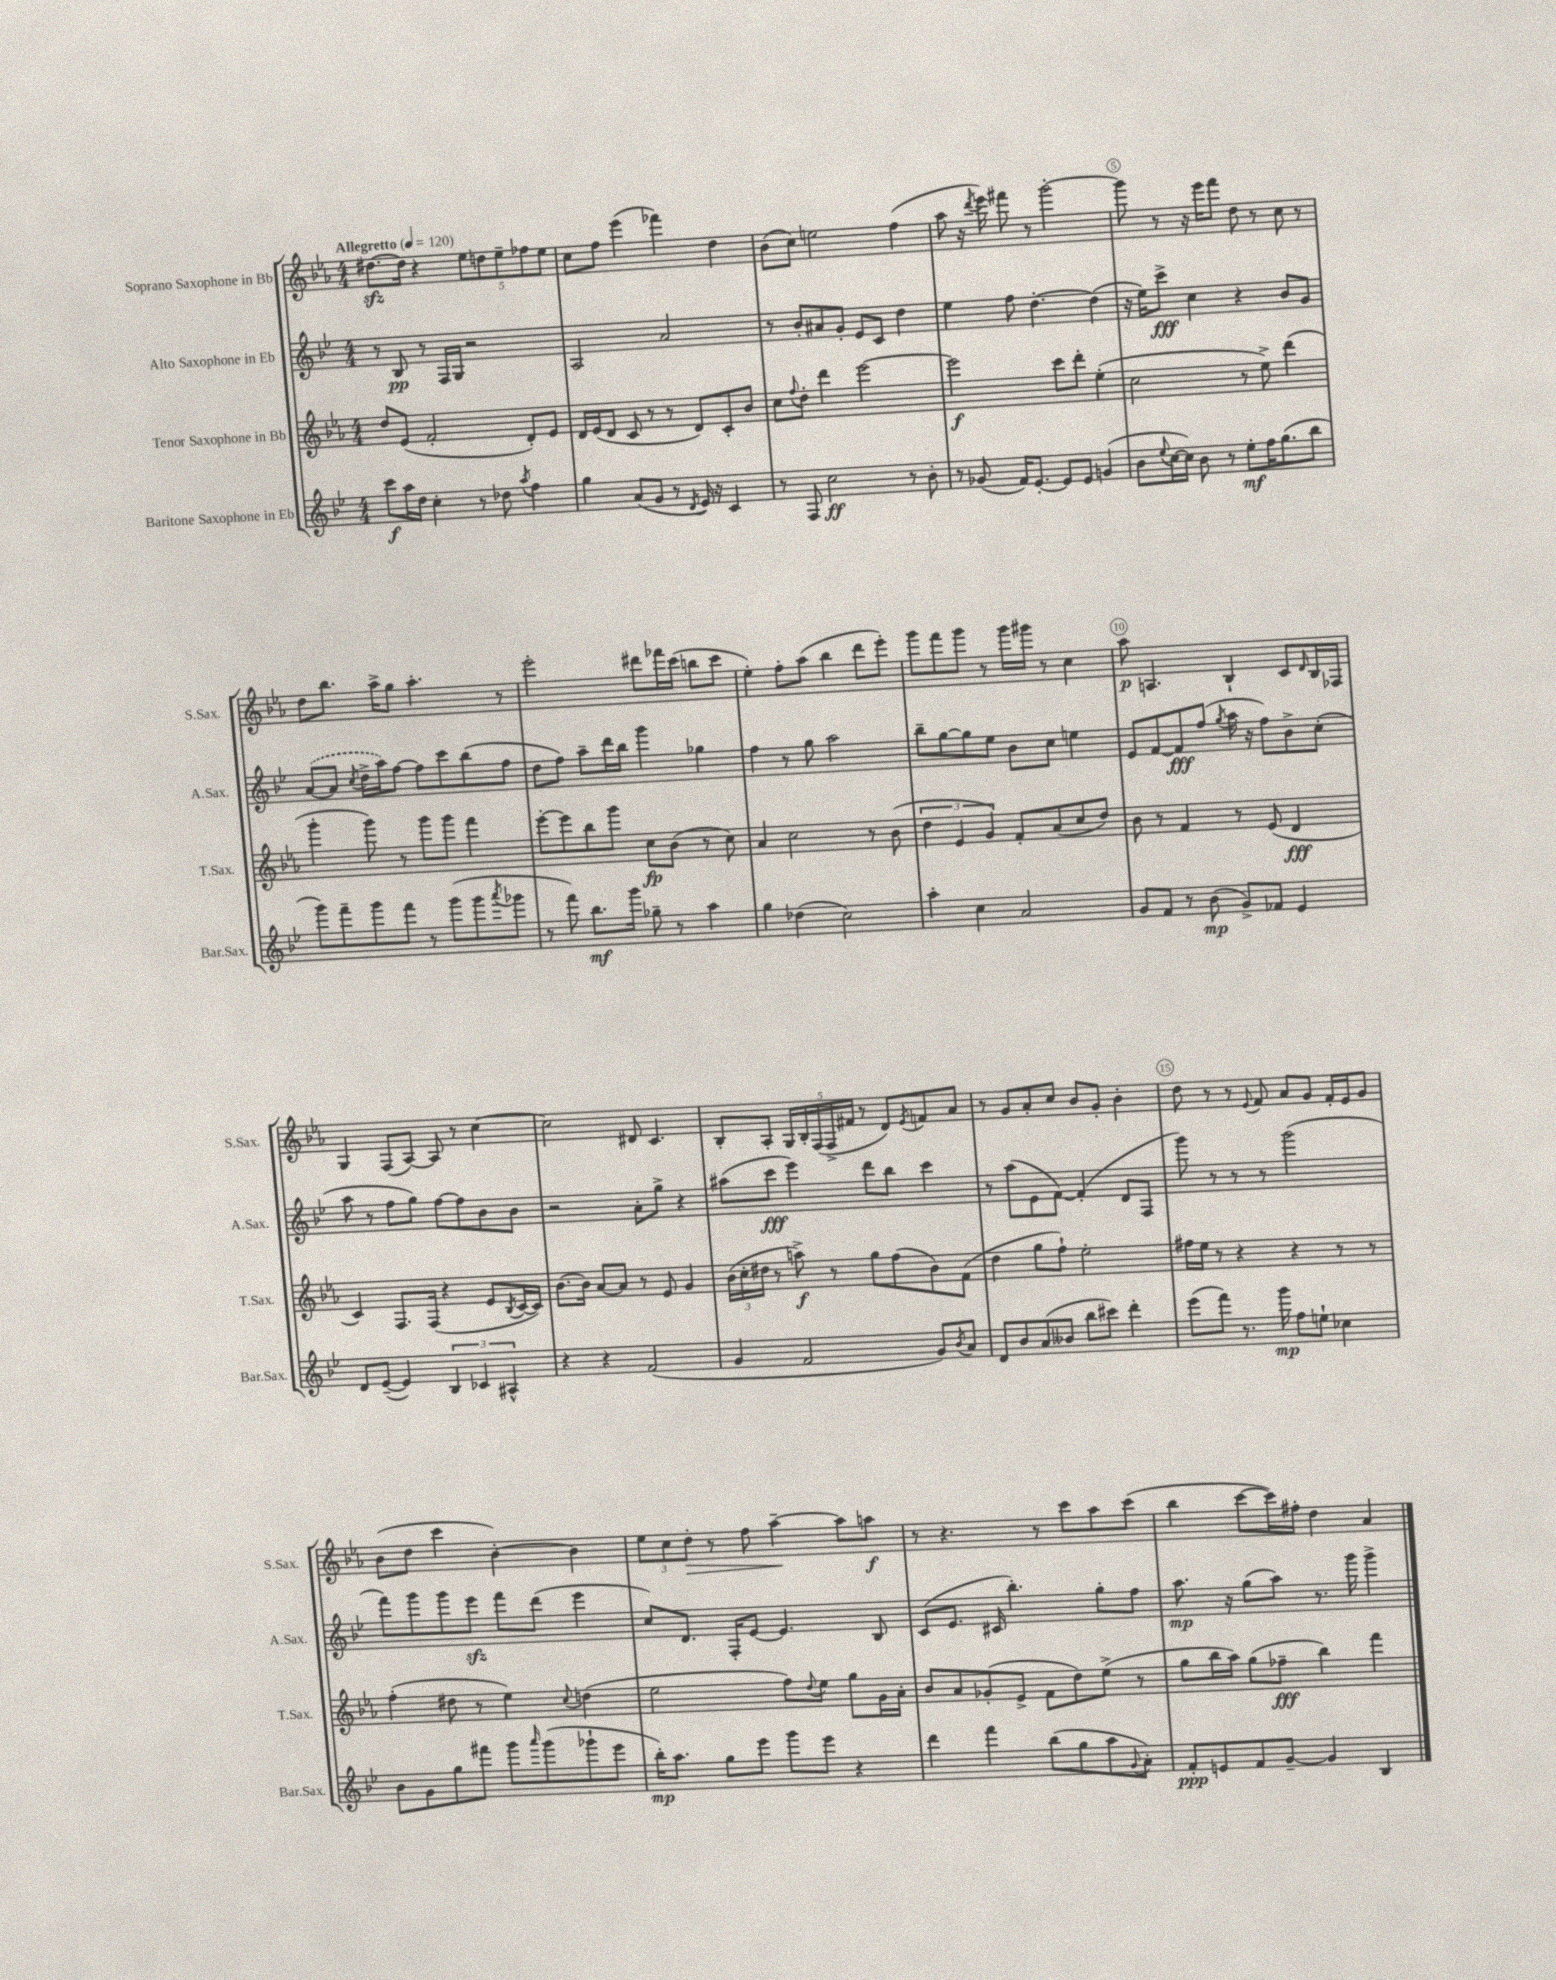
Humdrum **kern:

**kern	**kern	**kern	**kern
*staff4	*staff3	*staff2	*staff1
*clefG2	*clefG2	*clefG2	*clefG2
*k[b-e-]	*k[b-e-a-]	*k[b-e-]	*k[b-e-a-]
*M4/4	*M4/4	*M4/4	*M4/4
*MM120	*MM120	*MM120	*MM120
8ccc	8dd	8r	[8.dd#
16aa	(8e-	8B-	.
16dd	.	.	16dd#]
4cc'	2f'	8r	4r
.	.	16F	.
.	.	16G	.
8r	.	2r	10ee-
.	.	.	10dd
8dd-	.	.	.
.	.	.	10ee-~
8qaa	.	.	.
4ff	8d')	.	.
.	.	.	10ff-
.	8e-	.	.
.	.	.	10ee-
=	=	=	=
4gg	16d	2A	8cc
.	(16e-	.	.
.	8d	.	8ff
(8a	8c	.	(4eee-
8g	8r	.	.
8r	8r	2a	4fff-)
8qd	.	.	.
16e-)	8d)	.	.
16r	.	.	.
4c	8c'	.	4dd
.	8b-	.	.
=	=	=	=
8r	8cc	8r	(8b-
.	8qqff	.	.
8F	8dd'	8b-'	8cc)
2cc	4ddd	8a#	2ee
.	.	8g'	.
.	[2eee-	8e-	.
.	.	8c	.
8r	.	4dd	(4ff
8b-'	.	.	.
=	=	=	=
8r	2eee-]	4ee-	8aa-
(8g-	.	.	16r
.	.	.	8qddd
.	.	.	16eee-)
16f)	.	8ff	8fff#
[8.e-'	.	.	.
.	.	[4.dd'	8r
8e-]	8ccc	.	[2ggg'
8e-	8ddd'	.	.
(4g	(4ee-'	(4dd]	.
=	=	=	=
8b-	2cc	16r	8ggg]
.	.	16ee-)	.
8qqee-	.	.	.
[16cc	.	8ccc^	8r
16cc])	.	.	.
8b-	.	4cc	16r
.	.	.	16eee-
8r	.	.	8fff
8ee-'	8r	4r	8dd
16ff	8ee-^)	.	8r
(8.gg	.	.	.
.	(4ddd	8b-	8cc
8bb-	.	8g	8r
=	=	=	=
8ggg)	4ggg'	([8a	8dd
8fff~	.	8a]	8.bb-
.	.	8qcc	.
8ggg	8ggg)	16dd^	.
.	.	16aa)	16aa-^
8fff	8r	[8ff	8gg
8r	8ggg	8ff]	4.aa-'
(8ggg	8ggg	8ccc	.
8ggg	4fff	(8bb-	.
8qaaa	.	.	.
8ggg-	.	8ff	8r
=	=	=	=
8r	[8eee-'	8dd	2eee-'
8fff)	8eee-]	8ff)	.
8.bb-	8bb-	8aa~	.
.	8ggg	16ddd	.
16ggg	.	16bb-	.
8gg-~	8cc	4ggg	8ddd#
8r	(8b-	.	16fff-
.	.	.	(16ccc
4aa	8r	4gg-	8bb
.	8cc)	.	8ccc
=	=	=	=
4gg	4a-	4ff	4ee-')
(4dd-	2cc	8r	8ff'
.	.	8gg	(8aa-
2cc)	.	2aa	4bb-
.	8r	.	8ddd
.	(8b-	.	8eee-')
=	=	=	=
4aa'	6dd	8bb-~	8ggg
.	.	[8gg	8fff
.	6e-	.	.
4cc	.	8gg]	8ggg
.	6g)	.	.
.	.	8ee-	8r
2a	8f'	8b-	16ggg
.	.	.	16ggg#
.	(8a-	8cc	8r
.	8cc	4ee	4cc
.	8dd)	.	.
=	=	=	=
8g	8b-	8e-	8aa-
8f	8r	[8f	4.A
8r	4f	8f]	.
(8b-	.	(8ff	.
.	.	8qgg	.
8g^)	8r	16aa	4B-`
.	.	16r	.
8f-	(8e-	8ff)	.
4e-	4d	8b-^	8c
.	.	.	16qqd
.	.	(8cc'	16B-
.	.	.	16F-
=	=	=	=
8d	4c)	8aa	4G
([8e-~	.	8r	.
4e-])	8.F	8ff	(8F
.	.	8gg)	[8A-)
.	(16F	.	.
6B-	4r	[8ff	8A-]
.	.	8ff]	8r
6c-	.	.	.
.	8e-	8b-	[4cc
6A#^^	.	.	.
.	8qB-	.	.
.	[16c	8b-	.
.	16c])	.	.
=	=	=	=
4r	[8.b-	2r	2cc]
.	16b-]	.	.
4r	[8a-	.	.
.	8a-]	.	.
(2f	8r	8a'	8d#
.	8e-	8gg^	4.c
.	4g	4r	.
=	=	=	=
4g	(24b-	(8aa#	8B-'
.	24cc'	.	.
.	24dd#	.	.
.	8r	8ccc	8A-'
2f	8aa^)	4eee-)	20G
.	.	.	20B-'
.	.	.	(20F
.	8r	.	.
.	.	.	20F^
.	.	.	20f#
.	8gg	8ddd	8r
.	(8ff	8bb-	8d)
.	.	.	8qe-
8g)	8b-)	4ccc	8f
8qb-	.	.	.
8a	(8f	.	8a-
=	=	=	=
8d	4dd	8r	8r
8b-	.	(8aa	8g
(8a	8gg	8e-	8a-'
8b--	8ff`)	[8f)	8cc
8bb-	2ee-'	(4f']	8b-
8ccc#)	.	.	8g'
4ddd'	.	8d	4b-'
.	.	8F	.
=	=	=	=
(8eee-	16ff#	8ggg)	8dd
.	16ee-	.	.
8fff)	8r	8r	8r
8.r	4r	8r	8r
.	.	.	8qqe-
.	.	8r	8f
16ggg	.	.	.
8ff	4r	(2ggg	8a-
8ee`	.	.	8g
4cc-	8r	.	16f'
.	.	.	16e-
.	8r	.	8g
=	=	=	=
8b-	(4ff'	8fff)	(8b-
8g	.	8ggg	8dd
8gg	8dd#	8ggg	4ccc
8fff#	8r	8eee-	.
8ggg	4ee-)	8fff	[4b-')
16qqaaa	.	.	.
(8ggg	.	(8ddd	.
.	8qqcc	.	.
8ggg-`	(4dd	4eee-	4b-]
8eee-	.	.	.
=	=	=	=
16bb-')	2ee-	8cc)	12ee-
8.aa	.	.	.
.	.	.	12cc
.	.	8.d	.
.	.	.	12dd'
8gg	.	.	8r
.	.	16F'	.
8eee-	.	[8e-	8ff
8ggg	8ff)	4.e-]	[4aa-~
.	8qqdd	.	.
8eee-	8ee-	.	.
4r	8gg	.	8aa-]
.	16g	8B-	8aa
.	16a-'	.	.
=	=	=	=
4ddd	8b-	(8c	8r
.	8a-	8.e-	4.r
4fff	(8g-'	.	.
.	.	16c#	.
.	8e-^	4.bb-')	.
(8bb-	8f	.	8r
8gg	8dd)	.	8ccc
8aa	(8ee-^	8gg'	8aa-
8qqg	.	.	.
8a')	8r	8ff	(8ccc
=	=	=	=
8f'	8gg	8.aa	4bb-
8e	16bb-	.	.
.	16aa-)	16r	.
8f	(8gg	(8gg	[8ccc
[8g~	8ff-~	8aa)	16ccc])
.	.	.	16ff#'
4g]	4bb-)	8.r	4dd
.	.	16ggg	.
4B-	4fff	4ggg^	4a-
==	==	==	==
*-	*-	*-	*-
